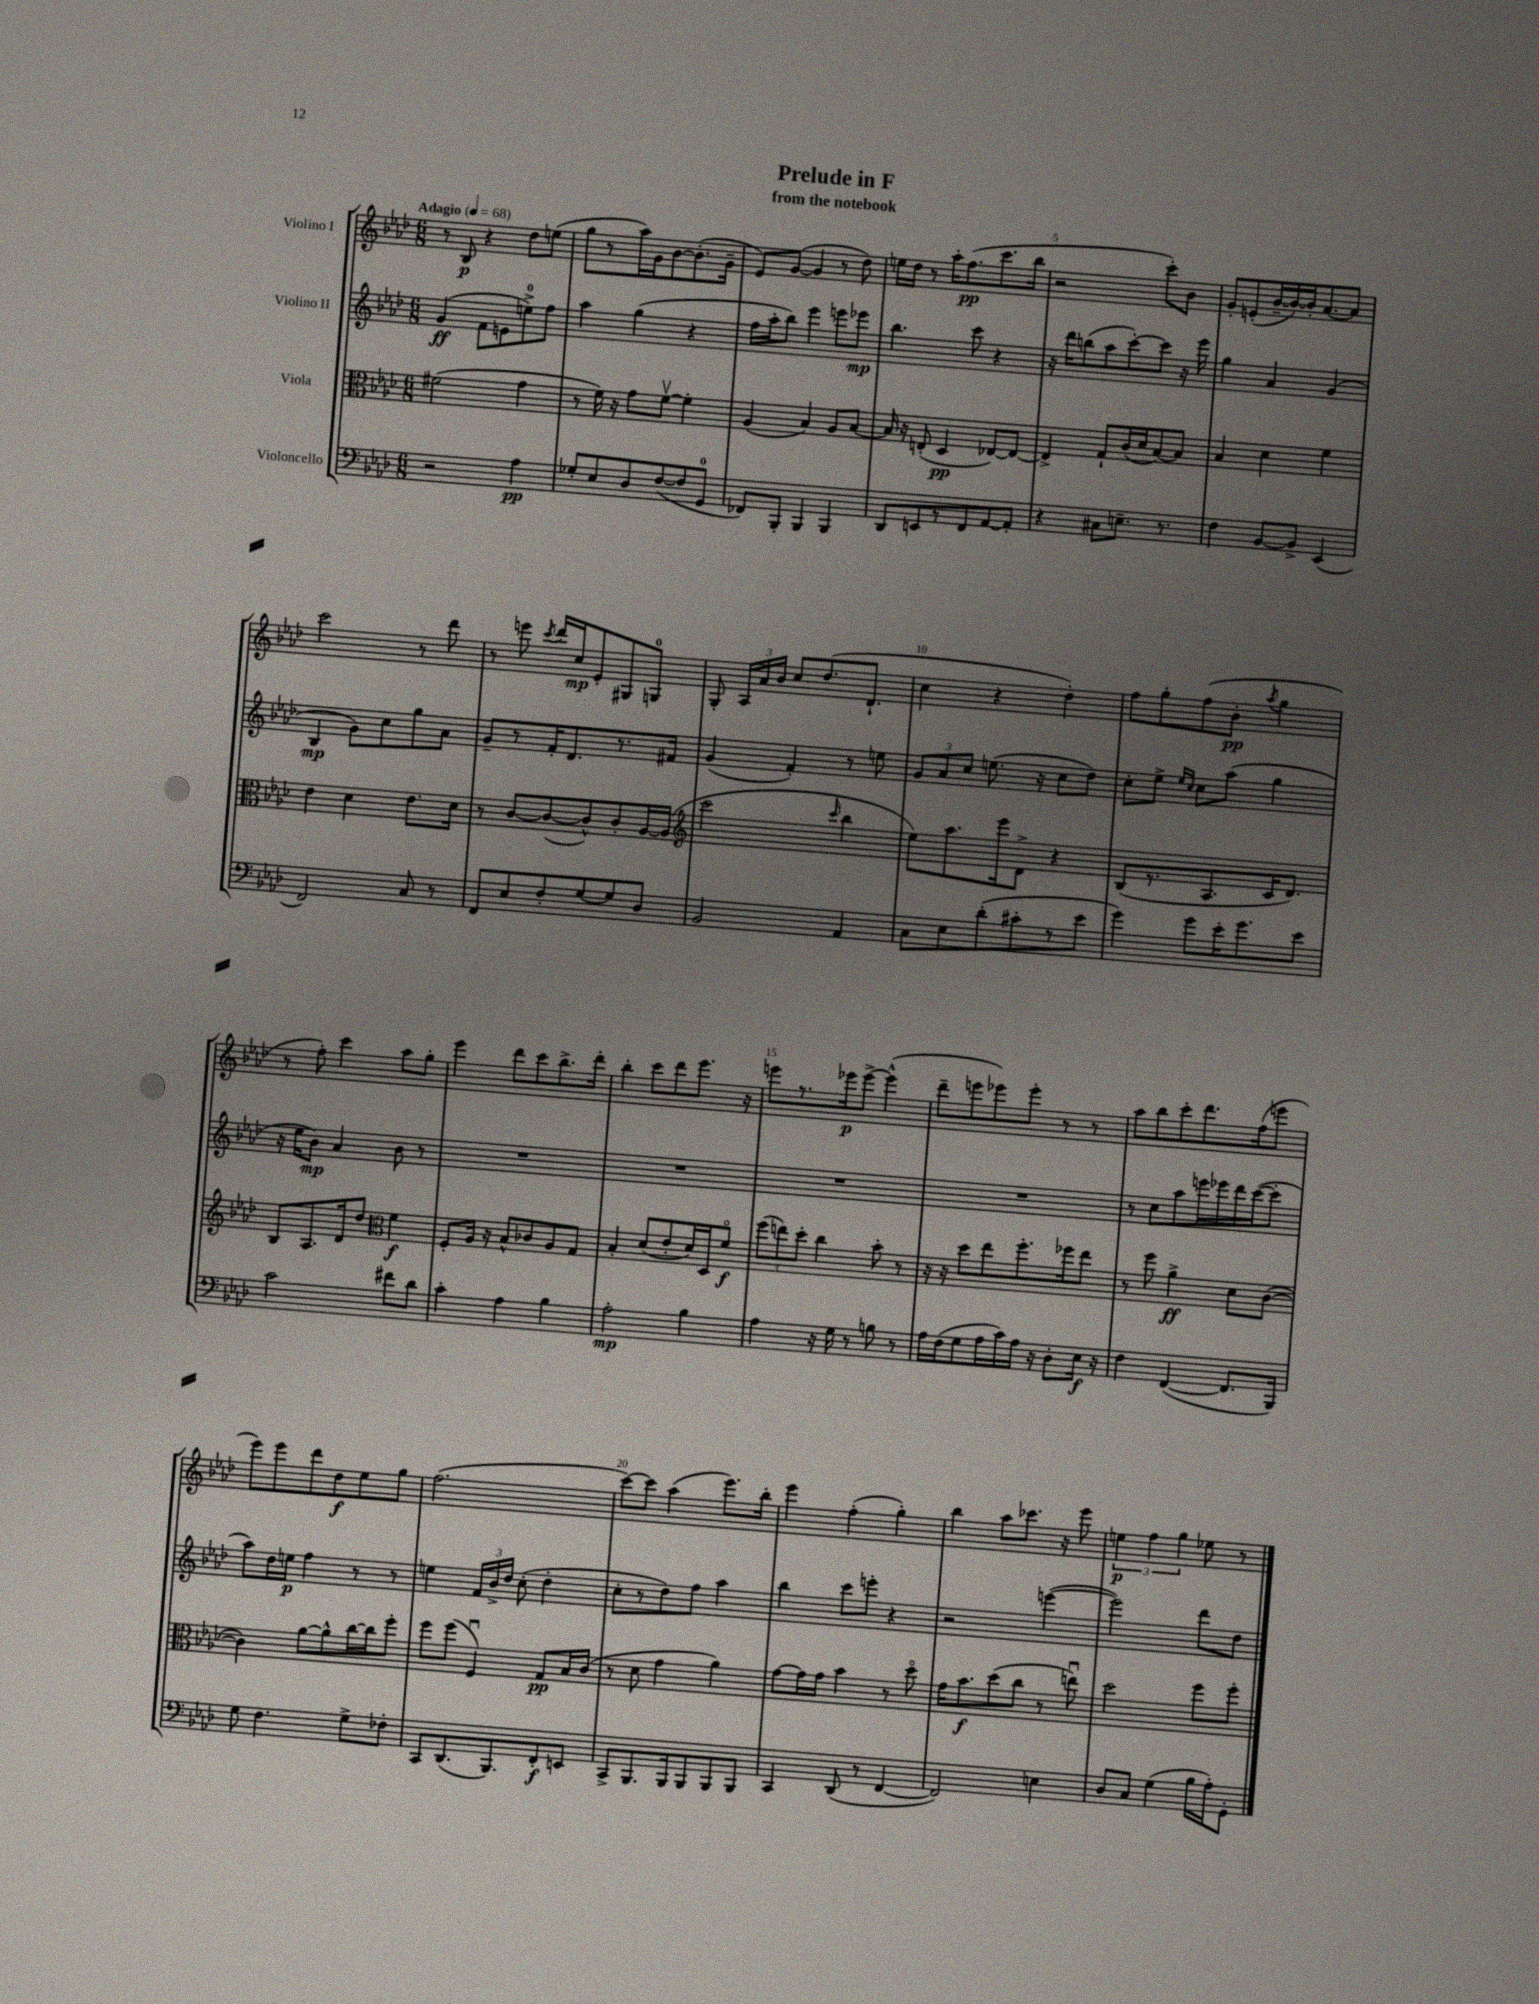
\header { title = "Prelude in F" subtitle = "from the notebook" }
<<
\new StaffGroup <<
\new Staff = "s0" \with { instrumentName = "Violino I" } {
    \clef treble \key aes \major \numericTimeSignature \time 6/8 \tempo "Adagio" 4 = 68
    \autoBeamOff r8 bes8\p r4 des''8[ e''8]( |
    g''8[ r8 aes''16) g'16 bes'8~ bes'8.-.( g'16]-- |
    ees'8[) g'8]~( g'4 r8 des''8) |
    e''16[ des''16] r8 aes''16[-. f''8.\pp( c'''8. bes''16] |
    r2 c'''8[-.) bes'8] |
    g'8[-. e'8-.( bes'16~-- bes'16~) bes'16-. aes'8.~ aes'8] |
    c'''2 r8 des'''8 |
    r8 e'''8 \acciaccatura { c'''8 } des'''16[ c''16\mp ees'8-. gis8 g8]-0 |
    g8-. \tuplet 3/2 { aes16[ aes'16 bes'16] } c''8[ des''8.( des'8.]-! |
    c''4 r4 des''4-.) |
    f''8[ g''8-. f''8( bes'8]-.\pp \acciaccatura { aes''8 } g''4 |
    r8 f''8-.) c'''4 aes''8[ g''8]-. |
    ees'''4 des'''8[ c'''8 bes''8.-> des'''16]-. |
    bes''4-. c'''8[ des'''8 ees'''8.] r16 |
    e'''8[ r8. ees'''16\p ees'''8]~-> ees'''4-^( |
    des'''8[-- e'''8 ees'''8) ees'''8]-. r8 r8 |
    aes''8[ bes''8 c'''8-. des'''8. f''16( e'''8] |
    ees'''8[) ees'''8 des'''8 des''8\f ees''8 g''8] |
    f''2.( |
    c'''8[~) c'''8] aes''4( ees'''8.[) bes''16]-. |
    ees'''4 f''4-.( g''4-.) |
    bes''4 aes''8[ ces'''8.] r16 ees'''8 |
    \tuplet 3/2 { e''4\p f''4 g''4 } ees''8 r8 \bar "|." |
}
\new Staff = "s1" \with { instrumentName = "Violino II" } {
    \clef treble \key aes \major \numericTimeSignature \time 6/8
    \autoBeamOff g'4\ff( f'8[ e'8 e''8-0->) f''8] |
    aes''4 g''4( r4 |
    f''16[ aes''16-. bes''8]) ees'''4 e'''8[ ees'''8]\mp |
    bes''4. c'''8 r4 |
    r16 des'''16[ b''8( aes''8 c'''8~-.) c'''8] r16 ees'''16 |
    g''4 aes'4 g'4( |
    bes4\mp g'8[) c''8 g''8 aes'8] |
    g'8[-- r8 f'16-. des'8. r8. fis'16] |
    g'4( f'4-.) r8 e''8 |
    \tuplet 3/2 { g'8[ aes'8 c''8] } e''8.( r16 c''8[ des''8]) |
    c''8[-. ees''8]-> \grace { ees''16[ c''16] } c''8[ aes''8]( g''4 |
    r16 ees''16[ bes'8]\mp) aes'4 bes'8 r8 |
    R2. |
    R2. |
    R2. |
    R2. |
    r8 c''8[ aes''8 e'''16 ees'''16 des'''16 c'''16~( c'''8]-. |
    aes''8[) des''16 e''16]\p f''4 r8 r8 |
    e''4 \tuplet 3/2 { f'16[ bes'16-> des''16] } c''8-.( des''4-. |
    c''8[-. r8 des''8) f''8] aes''4 |
    bes''4 c'''8[ e'''8]-. r4 |
    r2 e'''4~( |
    e'''2) des'''8[ des''8] \bar "|." |
}
\new Staff = "s2" \with { instrumentName = "Viola" } {
    \clef alto \key aes \major \numericTimeSignature \time 6/8
    \autoBeamOff fis'2( g'4 |
    r8 f'16) r16 g'8[ f'8]~\upbow f'4-. |
    aes4( bes4) aes8[ bes8]~ |
    bes16 r16 e8-.( des4\pp ees8[~) ees8]~ |
    ees4-> g8[-! c'16( des'16 bes8~) bes8] |
    bes4 des'4 f'4 |
    ees'4 des'4 ees'8.[ des'16] |
    r8 c'8[~ c'8~( c'8-^) c'8-. aes16~ aes16]( |
    \clef treble c'''2 \grace { c'''16 } bes''4 |
    ees''8[) aes''8. ees'''16 des'8]-> r4 |
    bes8[( r8. aes8. c'16 des'8.]) |
    bes8[ aes8. des'16 des''8] \clef alto f'4\f |
    f8[-. aes16] r16 bes8[-^ ces'8 aes8 g8] |
    bes4-. des'8[( ees'8-. des'16) des16 f'8]\flageolet\f |
    \tuplet 3/2 { f''8[( e''8) des''8]-. } c''4 bes'8-. r8 |
    r16 r16 des''8[ ees''8 f''8.-. fes''16 ees''8] |
    r8 f''8 aes'4->\ff des'8[ c'8]~( |
    c'4) aes'8[~ aes'8-^ c''16~ c''16 f''8]-. |
    f''8[ f''8]( f4\downbow) g8[\pp bes16 c'16]( |
    r8 des'8 g'4 aes'4) |
    g'8[~ g'16 g'16] bes'4 r8 des''8\flageolet |
    g'16[ bes'8.\f des''8( c''8] r8 e''8\downbow) |
    des''2 f''8[ f''8]-. \bar "|." |
}
\new Staff = "s3" \with { instrumentName = "Violoncello" } {
    \clef bass \key aes \major \numericTimeSignature \time 6/8
    \autoBeamOff r2 aes4\pp |
    ges8[-. ees8 des8 f8~( f8 g,8]-0 |
    fes,8[) bes,,8]-. bes,,4 bes,,4 |
    des,8[ e,8 r8 f,8 aes,8~ aes,8]-. |
    r4 cis8[ e8.]-- r8. |
    f4 bes,8[~ bes,8]-> ees,4( |
    f,2) c8 r8 |
    f,8[ ees8 f8-. g8~ g8 des8] |
    bes,2 aes,4 |
    c8[ ees8 des'8-.( cis'8-. r8 ees'8] |
    g'4) g'8[ ees'16-. g'8. ees'8] |
    c'2 fis'8[ des'8] |
    c'4-. aes4 bes4 |
    aes2-.\mp bes4 |
    aes4 r16 g16 r8 b8 r8 |
    aes16[ f16( g8 aes16 c'16) aes16] r16 des8[-. ees16]\f r16 |
    f4 f,4~( f,8.[ bes,,16]) |
    g8 f4. g8[-> fes8]-. |
    c,8[ des,8.( bes,,8.) f,8-.\f e,8] |
    c,8[-> bes,,8. bes,,16 bes,,8 bes,,8 bes,,8] |
    c,4 des,8( r8 f,4~ |
    f,2) e4 |
    des8[ c8] g4( bes16[ aes16-.) g,8]-. \bar "|." |
}
>>
>>
\layout { \context { \Score \override BarNumber.break-visibility = ##(#f #t #t) barNumberVisibility = #(every-nth-bar-number-visible 5) } }
